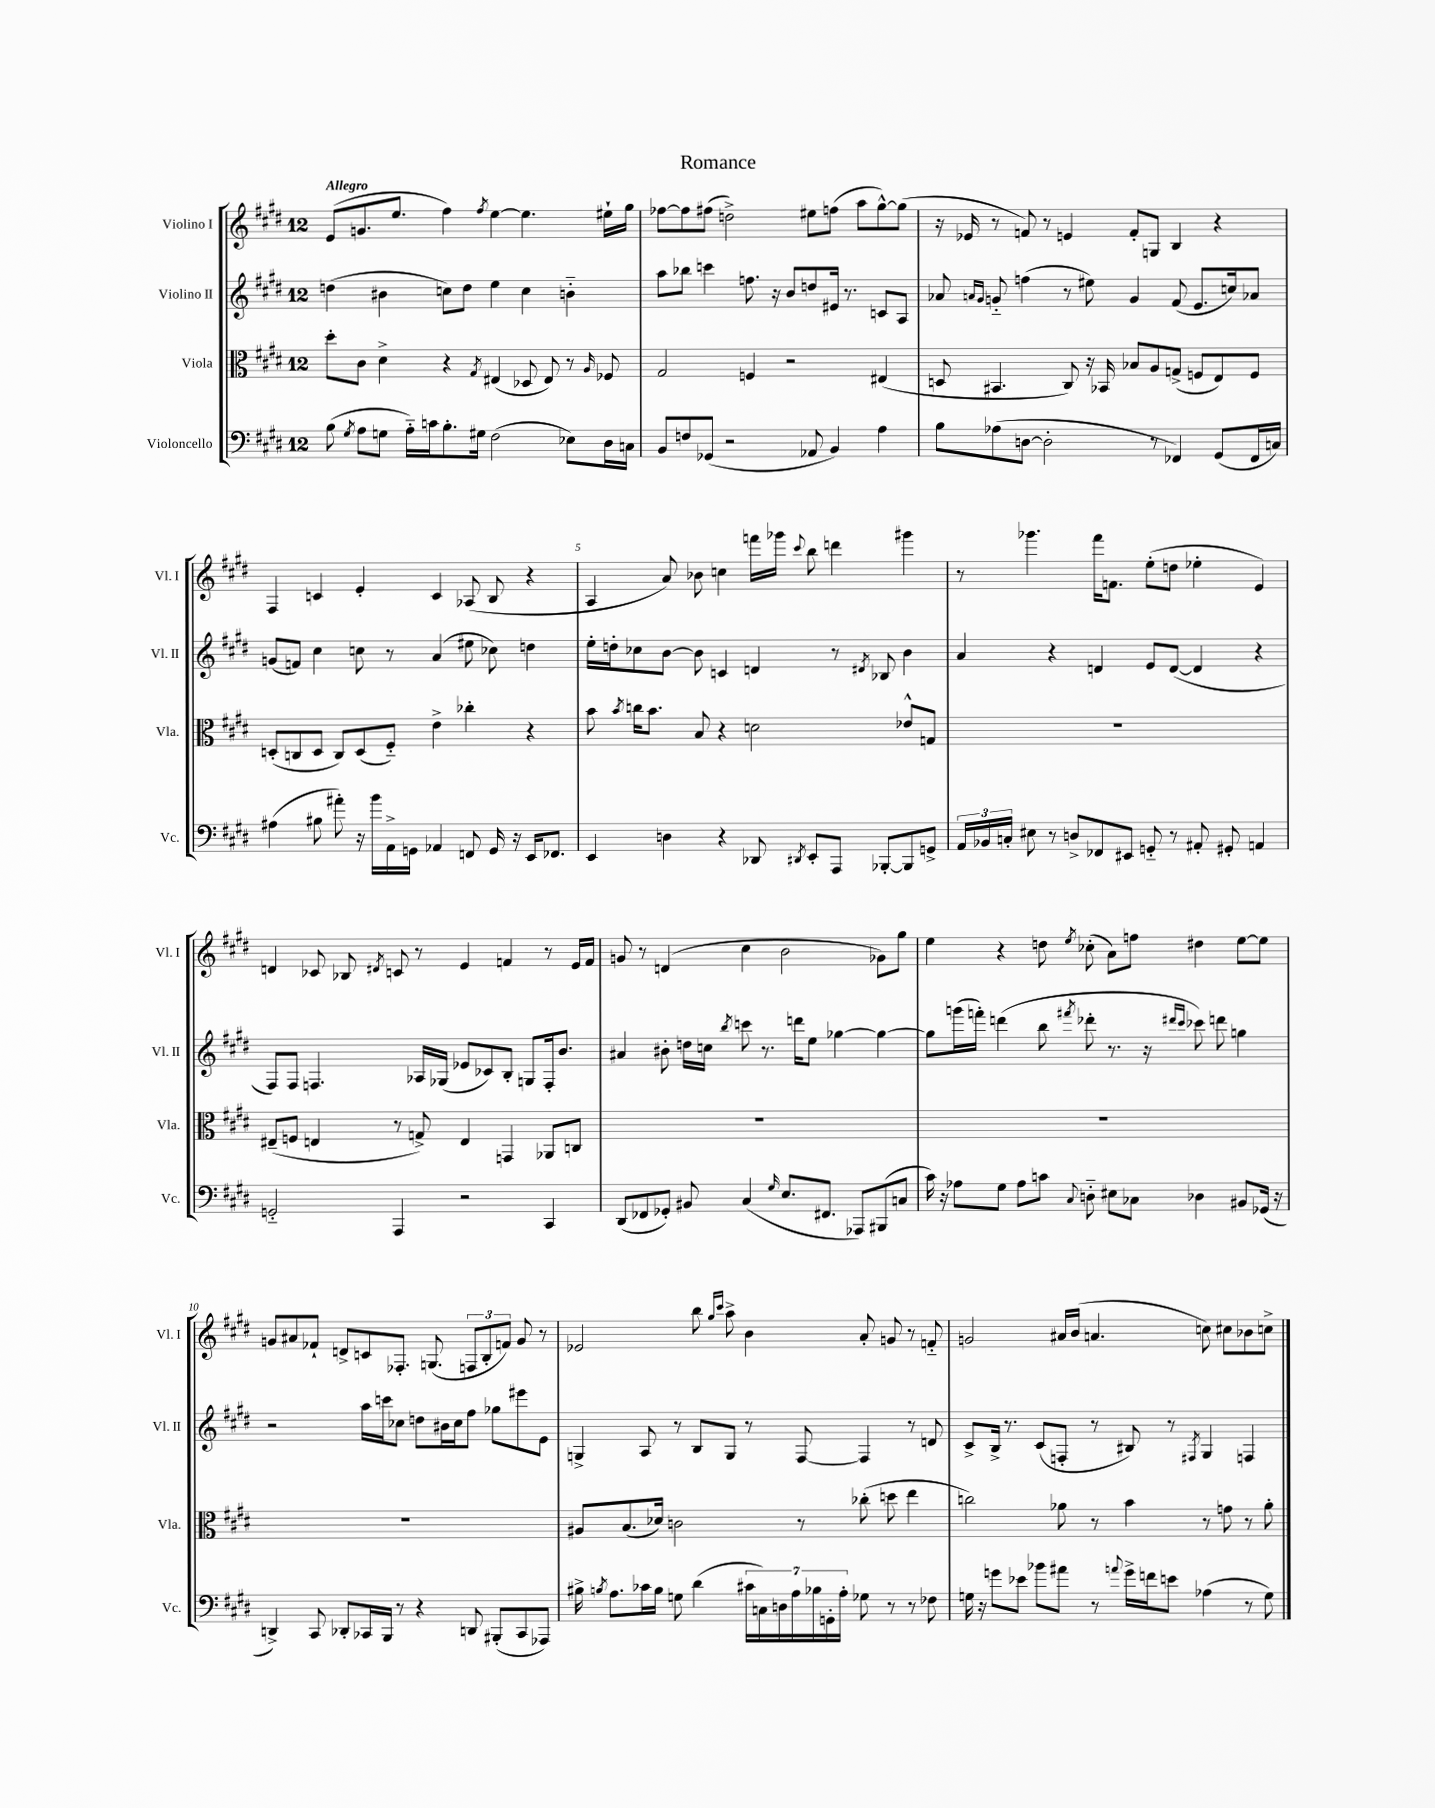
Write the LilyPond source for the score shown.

\header { title = "Romance" }
<<
\new StaffGroup <<
\new Staff = "s0" \with { instrumentName = "Violino I" shortInstrumentName = "Vl. I" } {
    \clef treble \key e \major \once \override Staff.TimeSignature.style = #'single-digit \time 12/8 \tempo "Allegro"
    \autoBeamOff e'8[( g'8. e''8.] fis''4) \acciaccatura { fis''8 } e''4~ e''4. eis''16[-! gis''16] |
    fes''8[~ fes''8 fis''8]( d''2->) eis''8[ f''8]( a''8[ gis''8~-^) gis''8]( |
    r16 ees'16 r8 f'8) r8 e'4 f'8[-. g8] b4 r4 |
    fis4 c'4 e'4-. c'4 aes8( b8 r4 |
    a4 a'8) bes'8 c''4 f'''16[ ges'''16] \appoggiatura { cis'''8 } b''8 d'''4 gis'''4 |
    r8 ges'''4. fis'''16[ f'8.] e''8[-.( d''8] ees''4-. e'4) |
    d'4 ces'8 bes8 \acciaccatura { dis'8 } c'8 r8 e'4 f'4 r8 e'16[ f'16] |
    g'8 r8 d'4( cis''4 b'2 ges'8[) gis''8] |
    e''4 r4 d''8 \acciaccatura { e''8 } ces''8-.( a'8[) f''8] dis''4 e''8[~ e''8] |
    g'8[ ais'8 fes'8]-! d'8[-> c'8 fes8.]-. g8.( \tuplet 3/2 { f8[ b8-. f'8]) } g'8 r8 |
    ees'2 b''8 \grace { gis''16[ cis'''16] } a''8-> b'4 a'8-. g'8 r8 f'8-_ |
    g'2 ais'16[ b'16]( a'4. c''8) cis''8[ bes'8 c''8]-> \bar "|." |
}
\new Staff = "s1" \with { instrumentName = "Violino II" shortInstrumentName = "Vl. II" } {
    \clef treble \key e \major \once \override Staff.TimeSignature.style = #'single-digit \time 12/8
    \autoBeamOff d''4( bis'4 c''8[) d''8] e''4 c''4 b'4-_ |
    a''8[ bes''8] c'''4 f''8. r16 b'8[ d''8 eis'16] r8. c'8[ a8] |
    aes'8 \grace { a'16[ gis'16] } g'8-_ f''4( r8 eis''8) g'4 fis'8( e'8.[ c''16) aes'8] |
    g'8[( f'8]) cis''4 c''8 r8 a'4( eis''8 ces''8) d''4 |
    e''16[-. d''16-. ces''8 b'8]~ b'8 c'4 d'4 r8 \acciaccatura { dis'8 } bes8 b'4 |
    a'4 r4 d'4 e'8[ d'8]~( d'4 r4 |
    fis8[) fis8] f4. aes16[ ges16]( ees'8[ ces'8) b8]-. g8[ f16-. b'8.] |
    ais'4 bis'8-. d''16[ c''16] \acciaccatura { b''8 } c'''8 r8. d'''16[ e''8] ges''4~ ges''4~ |
    ges''8[ g'''16( f'''16]-.) d'''4( b''8 \acciaccatura { fis'''8 } des'''8-. r8. r16 \grace { dis'''16[ cis'''16] } ces'''8) d'''8 g''4 |
    r2 a''16[ c'''16 ces''8] d''8[ bis'16 ces''16 fis''8] ges''8[ eis'''8 e'8] |
    g4-> a8 r8 b8[ g8] r8 fis8~ fis4 r8 d'8 |
    cis'8[-> b16]-> r8. cis'8[( f8]-. r8 bis8) r8 \acciaccatura { fis8 } gis4 f4 \bar "|." |
}
\new Staff = "s2" \with { instrumentName = "Viola" shortInstrumentName = "Vla." } {
    \clef alto \key e \major \once \override Staff.TimeSignature.style = #'single-digit \time 12/8
    \autoBeamOff dis''8[-. cis'8] dis'4-> r4 \acciaccatura { gis8 } eis4( des8 eis8) r8 \grace { a16 } fes8 |
    gis2 f4 r2 eis4( |
    d8 bis,4. cis8) r16 bes,16 bes8[ a8 g8]->( f8[ e8) f8] |
    d8[-.( c8 d8] c8[) d8( fis8]-_) e'4-> ces''4-. r4 |
    b'8 \acciaccatura { b'8 } c''16[ b'8.] b8 r4 d'2 ees'8[-^ g8] |
    R1. |
    eis8[--( f8] e4 r8 g8->) e4 g,4 aes,8[ c8] |
    R1. |
    R1. |
    R1. |
    ais8[ b8.( des'16]) c'2 r8 ces''8-.( d''8 e''4 |
    c''2) aes'8 r8 b'4 r8 g'8 r8 aes'8-. \bar "|." |
}
\new Staff = "s3" \with { instrumentName = "Violoncello" shortInstrumentName = "Vc." } {
    \clef bass \key e \major \once \override Staff.TimeSignature.style = #'single-digit \time 12/8
    \autoBeamOff b8( \acciaccatura { gis8 } a8[ g8] a16[-_) c'16 b8.-. gis16] fis2( ees8[) dis16 c16] |
    b,8[ f8 ges,8]( r2 aes,8 b,4) a4 |
    b8[ aes8( d8]~ d2-. r8 fes,4) gis,8[( fes,16 c16]) |
    ais4( bis8 ais'8-.) r16 b'16[ a,16-> g,16] aes,4 f,8 g,16 r16 e,16[ fes,8.] |
    e,4 d4 r4 des,8 \acciaccatura { dis,8 } e,8[-. a,,8] bes,,8[~-. bes,,8 g,8]-> |
    \tuplet 3/2 { a,16[ bes,16 c16]-. } eis8 r8 d8[-> fes,8 eis,8] g,8-_ r8 ais,8-. gis,8-. a,4 |
    g,2-_ a,,4 r2 cis,4 |
    dis,8[( fes,8 ges,8]-.) bis,8 cis4( \grace { gis16 } e8.[ fis,8.] aes,,8[) bis,,8( c8] |
    cis'16) r16 aes8[ gis8] aes8[ c'8] \appoggiatura { cis8 } d8-_ eis8[ ces8] des4 bis,8[ ges,16]( r16 |
    d,4->) cis,8 des,8[-. ces,16 b,,16] r8 r4 d,8 bis,,8[-.( ces,8 aes,,8]) |
    bis16-> \acciaccatura { b8 } a8.[ ces'16 b16] g8 dis'4( \tuplet 7/4 { cis'16[ c16) d16 a16 bes16 g,16-. a16]-. } ges8 r8 r8 fes8 |
    g16 r16 g'8[ ees'8] bes'8[ ais'8] r8 \appoggiatura { a'8 } g'16[-> f'16 e'8] aes4( r8 g8) \bar "|." |
}
>>
>>
\layout { \context { \Score \override BarNumber.break-visibility = ##(#f #t #t) barNumberVisibility = #(every-nth-bar-number-visible 5) } }
